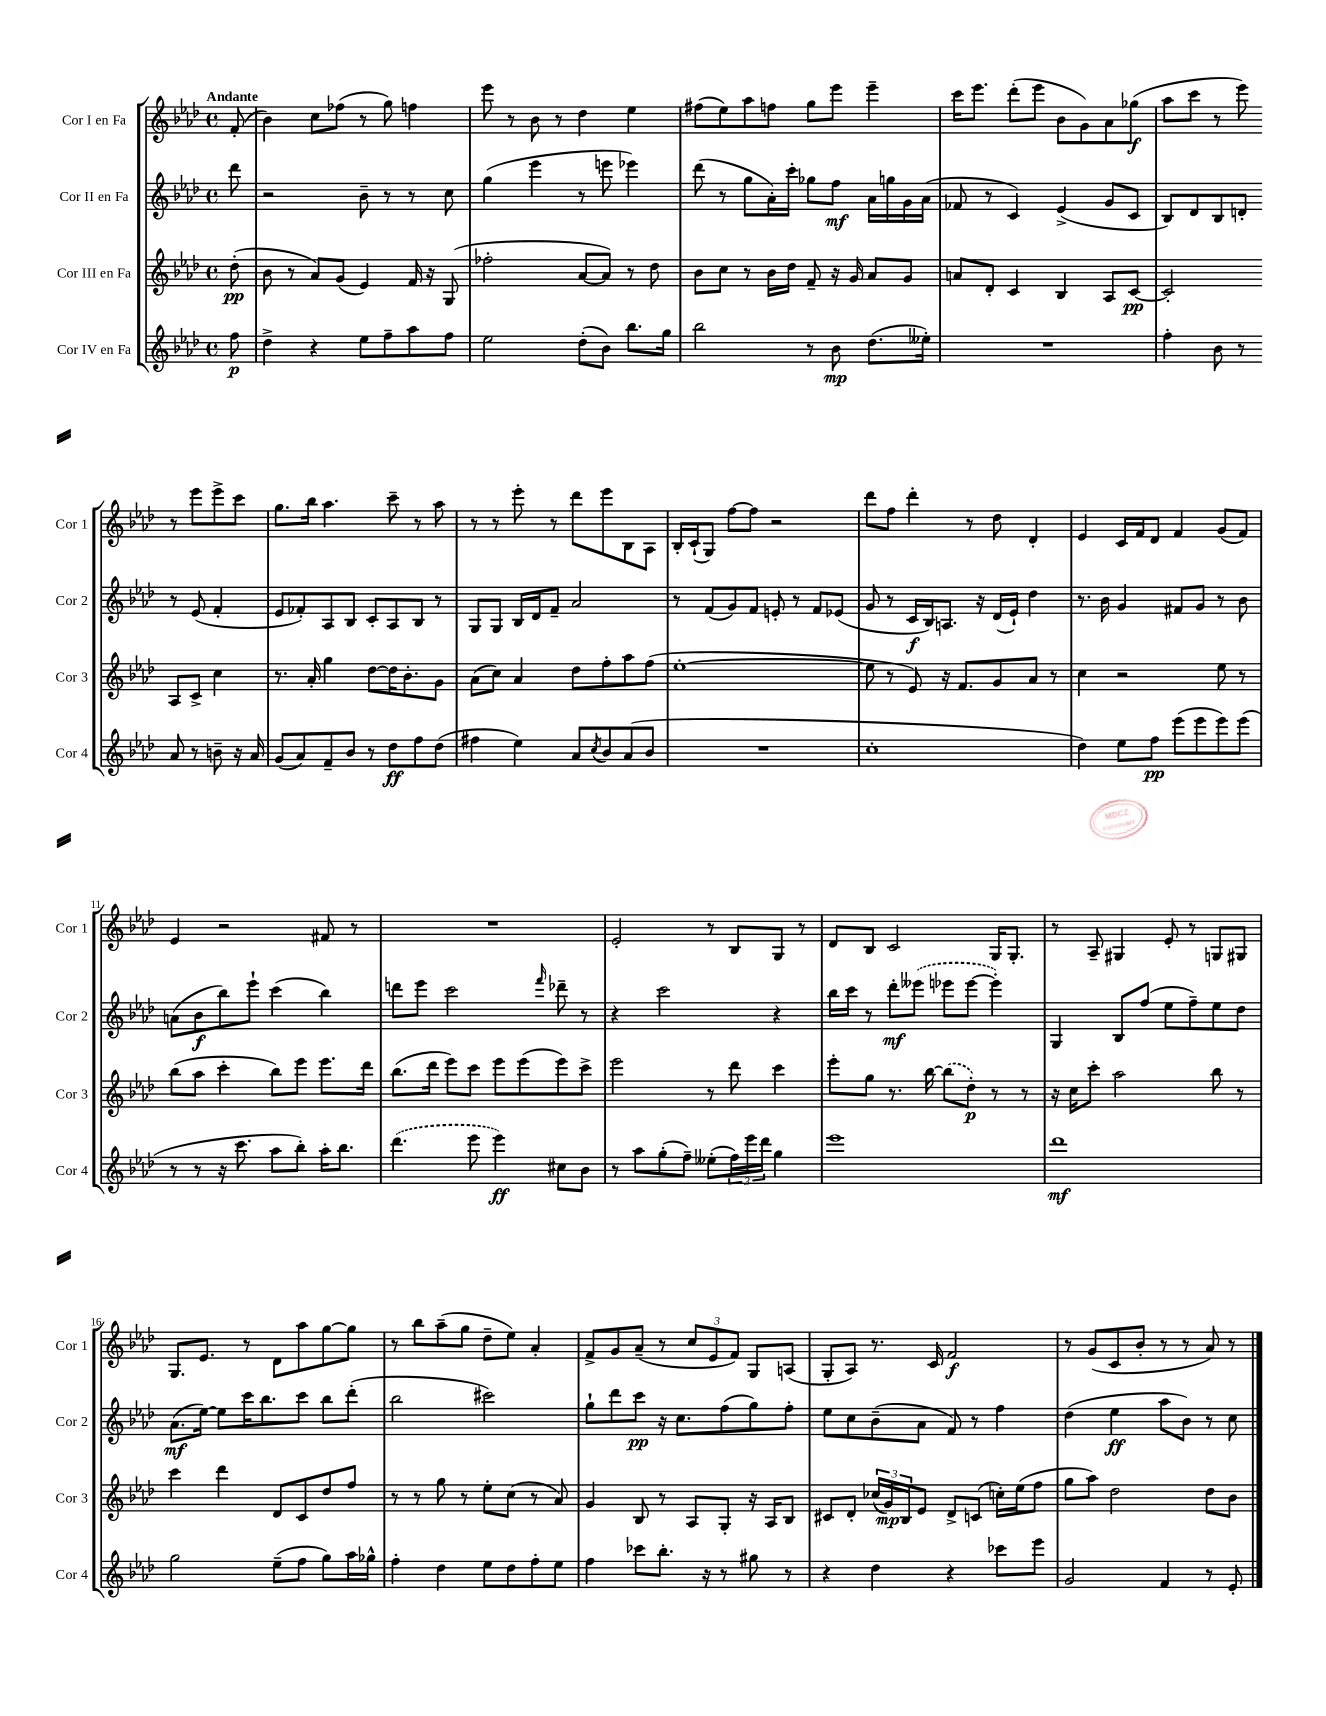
<<
\new StaffGroup <<
\new Staff = "s0" \with { instrumentName = "Cor I en Fa" shortInstrumentName = "Cor 1" } {
    \clef treble \key aes \major \defaultTimeSignature \time 4/4 \partial 8 \tempo "Andante"
    f'8-.( |
    bes'4) c''8 fes''8( r8 g''8) f''4 |
    ees'''8 r8 bes'8 r8 des''4 ees''4 |
    fis''8( ees''8) aes''8 f''8 g''8 ees'''8 ees'''4-- |
    c'''16 ees'''8. des'''8-.( ees'''8 bes'8 g'8) aes'8 ges''8\f( |
    aes''8 c'''8 r8 ees'''8) r8 ees'''8 ees'''8-> c'''8 |
    g''8. bes''16 aes''4. c'''8-- r8 aes''8 |
    r8 r8 ees'''8-. r8 des'''8 ees'''8 bes8 aes8 |
    bes16-. c'16-!( g8) f''8~ f''8 r2 |
    des'''8 f''8 des'''4-. r8 des''8 des'4-. |
    ees'4 c'16 f'16 des'8 f'4 g'8( f'8) |
    ees'4 r2 fis'8 r8 |
    R1 |
    ees'2-. r8 bes8 g8 r8 |
    des'8 bes8 c'2 g16 g8.-. |
    r8 aes8-- gis4 ees'8-. r8 g8 gis8 |
    g8. ees'8. r8 des'8 aes''8 g''8~ g''8 |
    r8 bes''8 aes''8--( g''8 des''8-- ees''8) aes'4-. |
    f'8-> g'8 aes'8--( r8 \tuplet 3/2 { c''8 ees'8 f'8) } g8 a8( |
    g8-. aes8) r8. c'16 f'2\f |
    r8 g'8( c'8 bes'8-. r8 r8 aes'8) r8 \bar "|." |
}
\new Staff = "s1" \with { instrumentName = "Cor II en Fa" shortInstrumentName = "Cor 2" } {
    \clef treble \key aes \major \defaultTimeSignature \time 4/4 \partial 8
    des'''8 |
    r2 bes'8-- r8 r8 c''8 |
    g''4( ees'''4 r8 e'''8 ees'''4) |
    des'''8( r8 g''8 aes'16-.) c'''16-. ges''8 f''8\mf aes'16 g''16 g'16 aes'16( |
    fes'8 r8 c'4) ees'4->( g'8 c'8 |
    bes8) des'8 bes8 d'8-. r8 ees'8( f'4-. |
    ees'8 fes'8-.) aes8 bes8 c'8-. aes8 bes8 r8 |
    g8 g8 bes16 des'16 f'8-- aes'2 |
    r8 f'8( g'8) f'8 e'8-. r8 f'8 ees'8( |
    g'8 r8 c'16\f bes16) a8. r16 des'16( ees'16-!) des''4 |
    r8. bes'16 g'4 fis'8 g'8 r8 bes'8 |
    a'8( bes'8\f bes''8) ees'''8-! c'''4( bes''4) |
    d'''8 ees'''8 c'''2 \grace { f'''16 } des'''8-- r8 |
    r4 c'''2 r4 |
    bes''16 c'''16 r8 des'''8-.\mf \once \slurDashed eeses'''8( ees'''8 ees'''8~ ees'''4-.) |
    g4 bes8 f''8( ees''8 f''8--) ees''8 des''8 |
    aes'8.\mf( ees''16~) ees''8 c'''16 bes''8. c'''8 bes''8 des'''8-.( |
    bes''2 cis'''2) |
    g''8-! des'''8 c'''8\pp r16 c''8. f''8( g''8) f''8-. |
    ees''8 c''8 bes'8--( aes'8 f'8) r8 f''4 |
    des''4( ees''4\ff aes''8 bes'8) r8 c''8 \bar "|." |
}
\new Staff = "s2" \with { instrumentName = "Cor III en Fa" shortInstrumentName = "Cor 3" } {
    \clef treble \key aes \major \defaultTimeSignature \time 4/4 \partial 8
    des''8-.\pp( |
    bes'8 r8 aes'8) g'8( ees'4) f'16 r16 g8( |
    fes''2-. aes'8~ aes'8) r8 des''8 |
    bes'8 c''8 r8 bes'16 des''16 f'8-- r16 g'16 aes'8 g'8 |
    a'8 des'8-. c'4 bes4 aes8 c'8~\pp |
    c'2-. aes8 c'8-> c''4 |
    r8. aes'16-. g''4 des''8~ des''16 bes'8.-. g'8 |
    aes'8( c''8) aes'4 des''8 f''8-. aes''8 f''8( |
    ees''1~-. |
    ees''8 r8 ees'8) r16 f'8. g'8 aes'8 r8 |
    c''4 r2 ees''8 r8 |
    bes''8( aes''8 c'''4-. bes''8) ees'''8 ees'''8. des'''16 |
    bes''8.( des'''16 ees'''8) c'''8 ees'''8 ees'''8( ees'''8) c'''8-> |
    ees'''2 r8 des'''8 c'''4 |
    ees'''8-. g''8 r8. bes''16~ \once \slurDashed bes''8( des''8-.\p) r8 r8 |
    r16 c''16 c'''8-. aes''2 bes''8 r8 |
    c'''4 des'''4 des'8 c'8 des''8 f''8 |
    r8 r8 g''8 r8 ees''8-. c''8( r8 aes'8) |
    g'4 bes8 r8 aes8 g8-. r16 aes16 bes8 |
    cis'8 des'8-. \tuplet 3/2 { ces''16( g'16\mp) bes16 } ees'8 des'8-> c'8( c''16-.) ees''16( f''8 |
    g''8 aes''8) des''2 des''8 bes'8 \bar "|." |
}
\new Staff = "s3" \with { instrumentName = "Cor IV en Fa" shortInstrumentName = "Cor 4" } {
    \clef treble \key aes \major \defaultTimeSignature \time 4/4 \partial 8
    f''8\p |
    des''4-> r4 ees''8 f''8-- aes''8 f''8 |
    ees''2 des''8-.( bes'8) bes''8. g''16 |
    bes''2 r8 bes'8\mp des''8.( eeses''16-.) |
    R1 |
    f''4-. bes'8 r8 aes'8 r8 b'8-- r16 aes'16 |
    g'8( aes'8) f'8-- bes'8 r8 des''8\ff f''8 des''8( |
    fis''4 ees''4) aes'8 \acciaccatura { c''8 } bes'8 aes'8( bes'8 |
    R1 |
    c''1-. |
    des''4) ees''8 f''8\pp ees'''8( ees'''8 ees'''8) ees'''8( |
    r8 r8 r16 c'''8. aes''8 bes''8-.) aes''16-. bes''8. |
    \once \slurDashed des'''4.( ees'''8 ees'''4\ff) cis''8 bes'8 |
    r8 aes''8 g''8-.( f''8--) eeses''8-.( \tuplet 3/2 { f''16) ees'''16 des'''16 } g''4 |
    ees'''1 |
    des'''1\mf |
    g''2 ees''8--( f''8 g''8) aes''16 ges''16-^ |
    f''4-. des''4 ees''8 des''8 f''8-. ees''8 |
    f''4 ces'''8 bes''8.-. r16 r8 gis''8 r8 |
    r4 des''4 r4 ces'''8 ees'''8 |
    g'2 f'4 r8 ees'8-. \bar "|." |
}
>>
>>
